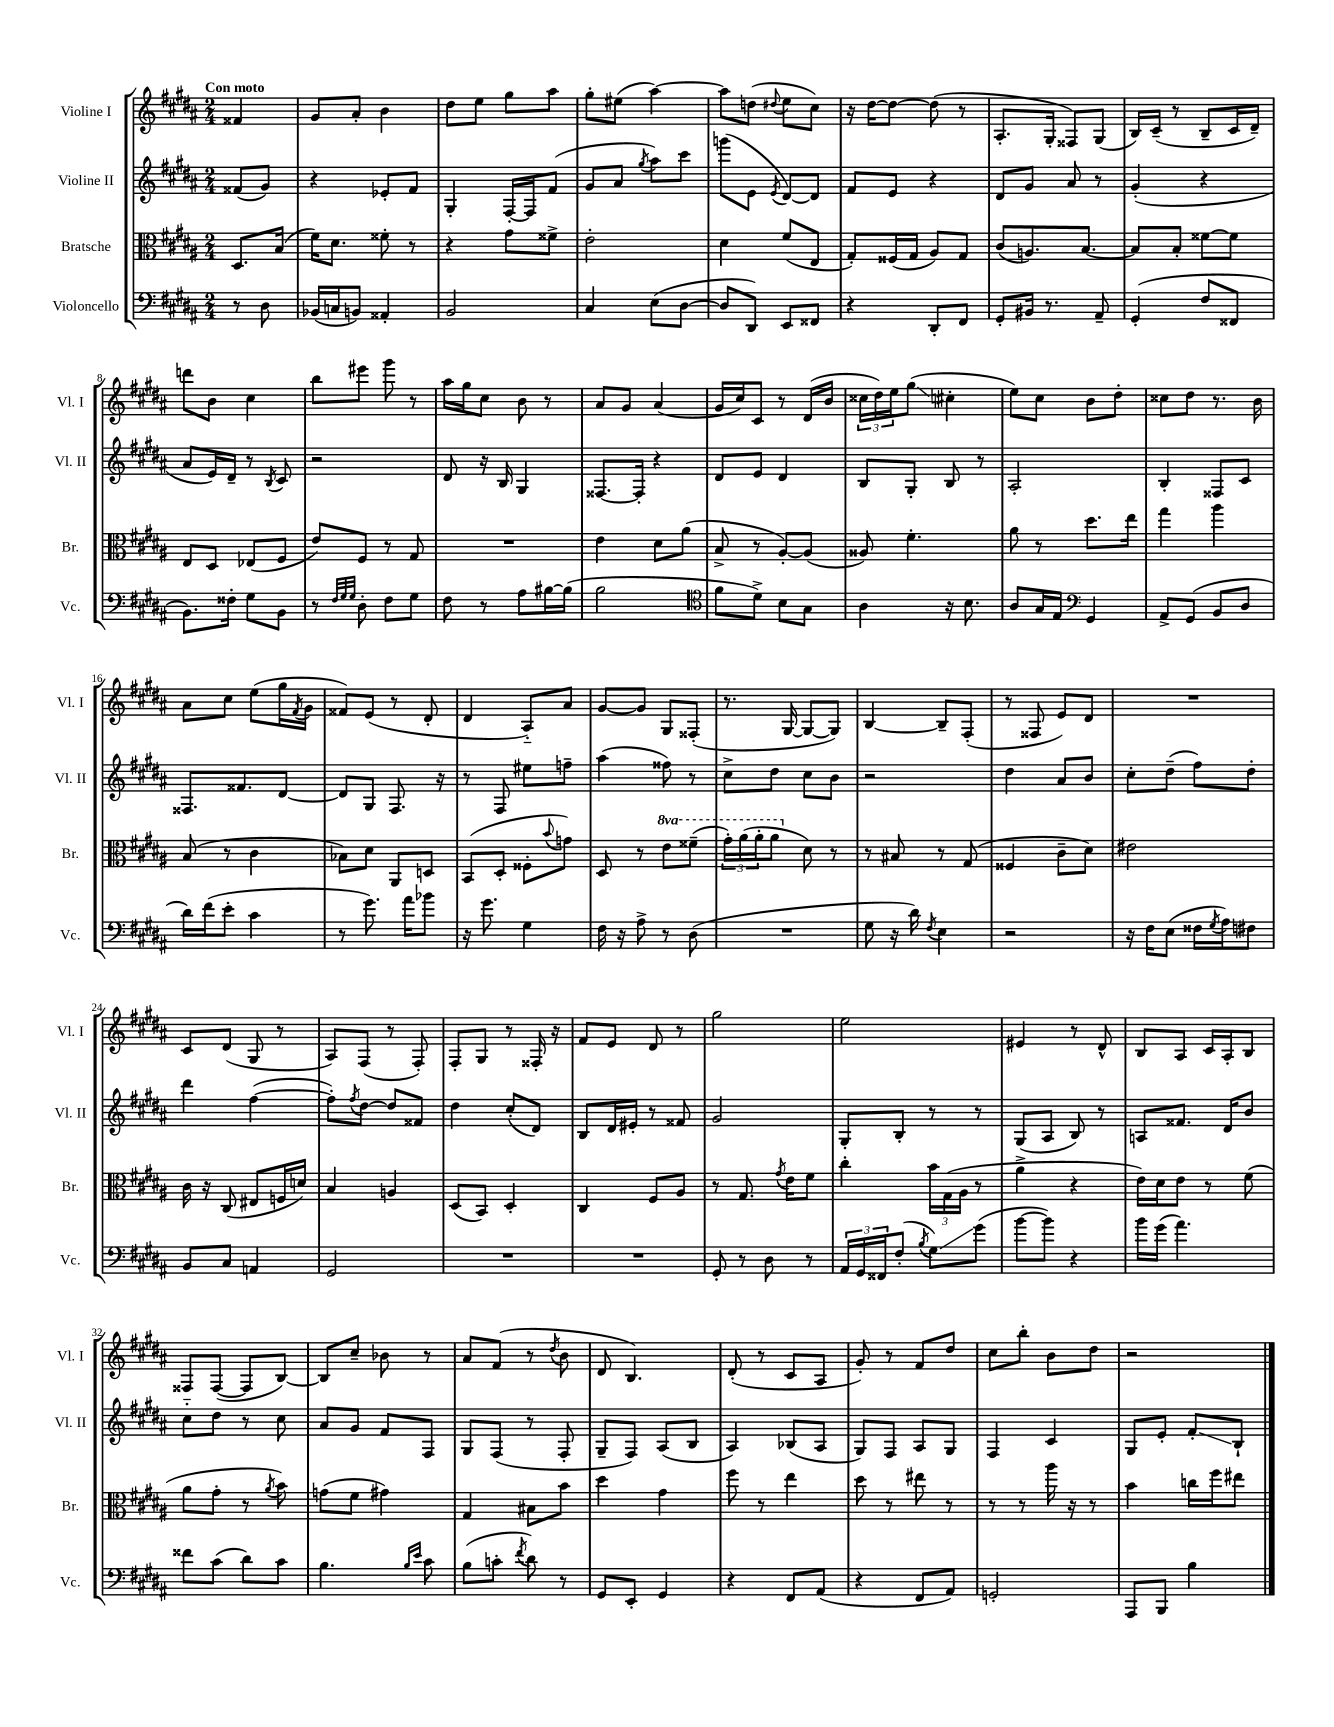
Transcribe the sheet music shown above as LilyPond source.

<<
\new StaffGroup <<
\new Staff = "s0" \with { instrumentName = "Violine I" shortInstrumentName = "Vl. I" } {
    \clef treble \key b \major \numericTimeSignature \time 2/4 \partial 4 \tempo "Con moto"
    fisis'4 |
    gis'8 ais'8-. b'4 |
    dis''8 e''8 gis''8 ais''8 |
    gis''8-. eis''8( ais''4~) |
    ais''8 d''8( \appoggiatura { dis''8 } e''8 cis''8) |
    r16 dis''16~ dis''8~ dis''8( r8 |
    ais8.-. gis16-. fisis8) gis8( |
    b16) cis'16--( r8 b8-- cis'16 dis'16--) |
    d'''8 b'8 cis''4 |
    b''8 eis'''8 gis'''8 r8 |
    ais''16 gis''16 cis''8 b'8 r8 |
    ais'8 gis'8 ais'4( |
    gis'16 cis''16) cis'8 r8 dis'16( b'16 |
    \tuplet 3/2 { cisis''16 dis''16) e''16 } gis''8\glissando( cis''4-. |
    e''8) cis''8 b'8 dis''8-. |
    cisis''8 dis''8 r8. b'16 |
    ais'8 cis''8 e''8( gis''16 \acciaccatura { fis'8 } gis'16 |
    fisis'8) e'8( r8 dis'8-. |
    dis'4 ais8-_) ais'8 |
    gis'8~ gis'8 gis8 fisis8-.( |
    r8. gis16~ gis8~ gis8) |
    b4~ b8-- fis8-.( |
    r8 fisis8 e'8) dis'8 |
    R2 |
    cis'8 dis'8( gis8 r8 |
    ais8) fis8( r8 fis8-.) |
    fis8-. gis8 r8 fisis16-. r16 |
    fis'8 e'8 dis'8 r8 |
    gis''2 |
    e''2 |
    eis'4 r8 dis'8-^ |
    b8 ais8 cis'16 ais16-. b8 |
    fisis8 fisis8~( fisis8 b8~) |
    b8 cis''8-- bes'8 r8 |
    ais'8 fis'8( r8 \acciaccatura { dis''8 } b'8 |
    dis'8 b4.) |
    dis'8-.( r8 cis'8 ais8 |
    gis'8-.) r8 fis'8 dis''8 |
    cis''8 b''8-. b'8 dis''8 |
    r2 \bar "|." |
}
\new Staff = "s1" \with { instrumentName = "Violine II" shortInstrumentName = "Vl. II" } {
    \clef treble \key b \major \numericTimeSignature \time 2/4 \partial 4
    fisis'8( gis'8) |
    r4 ees'8-. fis'8 |
    gis4-. fis16~-. fis16 fis'8( |
    gis'8 ais'8 \acciaccatura { gis''8 } ais''8) cis'''8 |
    g'''8( e'8 \acciaccatura { e'8 } dis'8~) dis'8 |
    fis'8 e'8 r4 |
    dis'8 gis'8 ais'8 r8 |
    gis'4-.( r4 |
    ais'8 e'16) dis'16-- r8 \acciaccatura { b8 } cis'8 |
    r2 |
    dis'8 r16 b16 gis4 |
    fisis8.~ fisis16-. r4 |
    dis'8 e'8 dis'4 |
    b8 gis8-. b8 r8 |
    ais2-. |
    b4-. fisis8 cis'8 |
    fisis8. fisis'8. dis'8~ |
    dis'8 gis8 fis8. r16 |
    r8 fis8 eis''8 f''8-- |
    ais''4( fisis''8) r8 |
    cis''8-> dis''8 cis''8 b'8 |
    r2 |
    dis''4 ais'8 b'8 |
    cis''8-. dis''8--( fis''8) dis''8-. |
    dis'''4 fis''4~( |
    fis''8-.) \acciaccatura { fis''8 } dis''8~ dis''8 fisis'8 |
    dis''4 cis''8-.( dis'8) |
    b8 dis'16 eis'16-. r8 fisis'8 |
    gis'2 |
    gis8-. b8-. r8 r8 |
    gis8( ais8 b8) r8 |
    a8 fisis'8. dis'16 b'8 |
    cis''8-_ dis''8 r8 cis''8 |
    ais'8 gis'8 fis'8 fis8 |
    gis8 fis8( r8 fis8-. |
    gis8-- fis8) ais8( b8 |
    ais4) bes8( ais8 |
    gis8) fis8 ais8 gis8 |
    fis4 cis'4 |
    gis8 e'8-. fis'8-.\glissando b8-! \bar "|." |
}
\new Staff = "s2" \with { instrumentName = "Bratsche" shortInstrumentName = "Br." } {
    \clef alto \key b \major \numericTimeSignature \time 2/4 \set Staff.ottavationMarkups = #ottavation-simple-ordinals \partial 4
    dis8. b16( |
    fis'16) dis'8. fisis'8-. r8 |
    r4 gis'8 fisis'8-> |
    e'2-. |
    dis'4 fis'8( e8 |
    gis8-.) fisis16( gis16 ais8) gis8 |
    cis'8( a8.) b8.~ |
    b8 b8-. fisis'8~ fisis'8 |
    e8 dis8 ees8( fis8 |
    e'8) fis8 r8 gis8 |
    R2 |
    e'4 dis'8 ais'8( |
    b8-> r8 ais8~-.) ais8( |
    aisis8) fis'4.-. |
    ais'8 r8 dis''8. e''16 |
    gis''4 ais''4 |
    b8( r8 cis'4 |
    bes8) dis'8 ais,8 d8 |
    b,8( dis8-. fisis8-. \appoggiatura { b'8 } g'8) |
    dis8 r8 \ottava #1 e''8 fisis''8--( |
    \tuplet 3/2 { gis''16-.) ais''16( ais''16-. } ais''8 \ottava #0 dis'8) r8 |
    r8 bis8 r8 gis8( |
    fisis4 cis'8-- dis'8) |
    eis'2 |
    cis'16 r16 cis8( eis8 f16 d'16) |
    b4 a4 |
    dis8( b,8) dis4-. |
    cis4 fis8 ais8 |
    r8 gis8. \acciaccatura { gis'8 } e'16 fis'8 |
    cis''4-. \tuplet 3/2 { b'16 gis16( ais16 } r8 |
    ais'4-> r4 |
    e'16) dis'16 e'8 r8 fis'8( |
    ais'8 gis'8-. r8 \acciaccatura { ais'8 } b'8) |
    g'8( fis'8 gis'4) |
    gis4 bis8 b'8 |
    dis''4 gis'4 |
    fis''8 r8 e''4 |
    dis''8 r8 eis''8 r8 |
    r8 r8 ais''16 r16 r8 |
    b'4 c''16 fis''16 eis''8 \bar "|." |
}
\new Staff = "s3" \with { instrumentName = "Violoncello" shortInstrumentName = "Vc." } {
    \clef bass \key b \major \numericTimeSignature \time 2/4 \partial 4
    r8 dis8 |
    bes,16( c16 b,8) aisis,4-. |
    b,2 |
    cis4 e8( dis8~ |
    dis8 dis,8) e,8 fisis,8 |
    r4 dis,8-. fis,8 |
    gis,8-. bis,16 r8. ais,8-- |
    gis,4-.( fis8 fisis,8 |
    b,8.) fisis16-. gis8 b,8 |
    r8 \grace { fis32 gis32 gis32 } dis8-. fis8 gis8 |
    fis8 r8 ais8 bis16~ bis16( |
    b2 |
    \clef tenor fis'8 dis'8->) b8 gis8 |
    ais4 r16 b8. |
    ais8 gis16 e16 \clef bass gis,4 |
    ais,8-> gis,8( b,8 dis8 |
    dis'16) fis'16( e'8-. cis'4 |
    r8 gis'8.) ais'16 bes'8 |
    r16 gis'8. gis4 |
    fis16 r16 ais8-> r8 dis8( |
    R2 |
    gis8 r16 dis'16) \acciaccatura { fis8 } e4 |
    r2 |
    r16 fis16 e8( fisis16 \acciaccatura { gis8 } ais16) fis8 |
    b,8 cis8 a,4 |
    gis,2 |
    R2 |
    R2 |
    gis,8-. r8 dis8 r8 |
    \tuplet 3/2 { ais,16 gis,16 fisis,16 } fis8-.( \acciaccatura { b8 } gis8\glissando) gis'8( |
    b'8~ b'8) r4 |
    b'16 gis'16( ais'4.) |
    fisis'8 cis'8( dis'8) cis'8 |
    b4. \grace { b16 e'16 } cis'8 |
    b8( c'8-. \acciaccatura { fis'8 } dis'8) r8 |
    gis,8 e,8-. gis,4 |
    r4 fis,8 ais,8( |
    r4 fis,8 ais,8) |
    g,2-. |
    ais,,8 b,,8 b4 \bar "|." |
}
>>
>>
